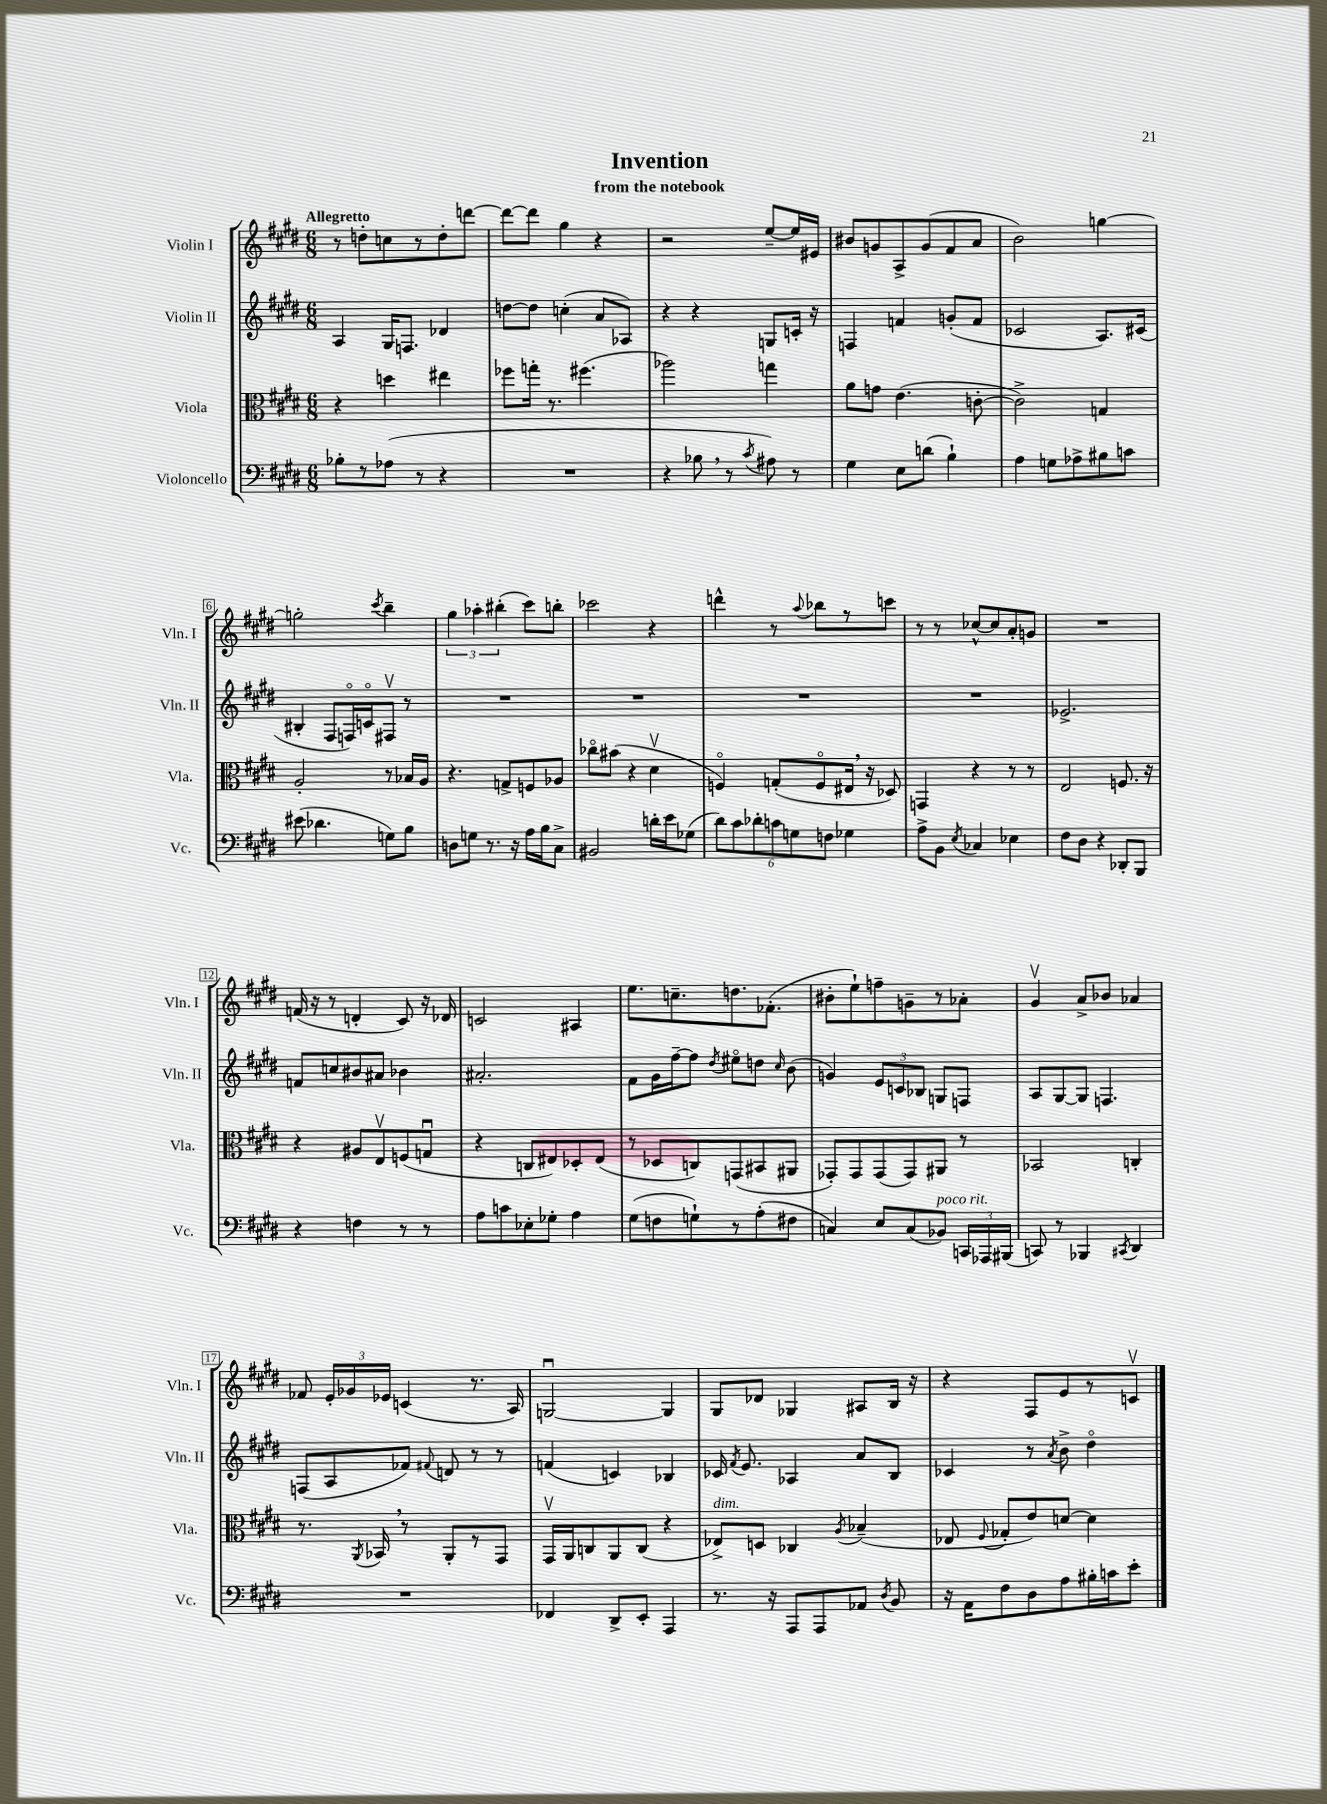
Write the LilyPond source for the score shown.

\header { title = "Invention" subtitle = "from the notebook" }
<<
\new StaffGroup <<
\new Staff = "s0" \with { instrumentName = "Violin I" shortInstrumentName = "Vln. I" } {
    \clef treble \key e \major \numericTimeSignature \time 6/8 \tempo "Allegretto"
    \autoBeamOff r8 d''8[-. c''8 r8 d''8-. d'''8]~ |
    d'''8[~ d'''8] gis''4 r4 |
    r2 e''8[~-- e''16 eis'16] |
    bis'8[ g'8 a8-> g'8( fis'8 a'8] |
    b'2) g''4~ |
    g''2-. \acciaccatura { cis'''8 } b''4-- |
    \tuplet 3/2 { gis''4 aes''4-. bis''4-.( } cis'''8[) b''8]-. |
    ces'''2 r4 |
    d'''4-^ r8 \appoggiatura { a''8 } bes''8[ r8 c'''8] |
    r8 r8 ces''8[~-^ ces''8 a'8-. g'8] |
    R2. |
    f'16( r16 r8 d'4-. cis'8) r16 des'16 |
    c'2 ais4 |
    e''8.[ c''8.-- d''8. fes'8.]-.( |
    bis'8[-. e''8-!) f''8-- g'8-- r8 aes'8]-. |
    gis'4\upbow a'8[-> bes'8] aes'4 |
    fes'8 \tuplet 3/2 { e'16[-. ges'16 ees'16] } c'4( r8. a16) |
    g2~\downbow g4 |
    gis8[ des'8] ges4 ais8[ b16] r16 |
    r4 fis8[ e'8 r8 c'8]\upbow \bar "|." |
}
\new Staff = "s1" \with { instrumentName = "Violin II" shortInstrumentName = "Vln. II" } {
    \clef treble \key e \major \numericTimeSignature \time 6/8
    \autoBeamOff a4 gis16[ f8.] des'4 |
    d''8[~ d''8] c''4-.( a'8[ aes8]) |
    r4 r4 g8[ c'16]-. r16 |
    f4 f'4 g'8[-.( f'8] |
    ces'2 a8.[) cis'16]( |
    bis4-. fis8[ f16\flageolet) c'16\flageolet fis8]\upbow r8 |
    R2. |
    R2. |
    R2. |
    R2. |
    ees'2.-> |
    f'8[ c''8 bis'8 ais'8] bes'4 |
    ais'2.-. |
    fis'8[ gis'16 fis''16~-- fis''8] \acciaccatura { dis''8 } eis''8[\flageolet d''8] \grace { cis''16 } b'8( |
    g'4) \tuplet 3/2 { e'8[ c'8 bes8] } g8[ f8] |
    a8[ gis8~ gis8] f4. |
    f8[( a8 fes'8]) \appoggiatura { fis'8 } d'8 r8 r8 |
    f'4( c'4) bes4 |
    ces'16 \acciaccatura { fis'8 } e'8. aes4 a'8[ b8] |
    ces'4 r8 \acciaccatura { a'8 } b'8-> dis''4\flageolet \bar "|." |
}
\new Staff = "s2" \with { instrumentName = "Viola" shortInstrumentName = "Vla." } {
    \clef alto \key e \major \numericTimeSignature \time 6/8
    \autoBeamOff r4 d''4 eis''4 |
    fes''8[ g''16]-. r8. fis''4.( |
    aes''2) g''4 |
    a'8[ g'8] e'4.( c'8~-. |
    c'2->) g4 |
    a2-. r8 bes16[ a16] |
    r4. g8[-> f8 aes8] |
    ces''8[\flageolet bis'8]( r4 dis'4\upbow |
    f4\flageolet) g8[-.( f8\flageolet eis16] \breathe r16 des8) |
    g,4 r4 r8 r8 |
    e2 f8. r16 |
    r4 ais8[ e8\upbow f8( g8]\downbow |
    r4 c8[ eis8) des8-. eis8]( |
    r8 des8[ c8) g,8( bis,8 ais,8] |
    ges,8[-.) ges,8 ges,8( ges,8) ais,8] r8 |
    bes,2 c4-. |
    r8. \acciaccatura { a,8 } bes,16 \breathe r8 a,8[-. r8 gis,8] |
    gis,16[\upbow a,16 c8 a,8 c8]( r4 |
    ees8[->^\markup { \italic "dim." }) d8] ces4 \acciaccatura { a8 } bes4--( |
    ees8 \appoggiatura { fis8 } ges8[-. e'8) d'8]~ d'4 \bar "|." |
}
\new Staff = "s3" \with { instrumentName = "Violoncello" shortInstrumentName = "Vc." } {
    \clef bass \key e \major \numericTimeSignature \time 6/8
    \autoBeamOff bes8[-. r8 aes8]( r8 r4 |
    R2. |
    r4 bes8 \breathe r8 \acciaccatura { cis'8 } ais8) r8 |
    gis4 e8[ d'8]( b4-!) |
    a4 g8[ aes8-> bis8 c'8] |
    eis'8( des'4. g8[) b8] |
    d8[ g8] r8. r16 a16[ b16 cis8]-> |
    bis,2 d'16[-. e'16 ges8]( |
    \tuplet 6/4 { dis'8[) cis'8 des'8-. c'8 g8 f8] } ges4 |
    a8[-> b,8] \acciaccatura { e8 } ces4 ees4 |
    fis8[ dis8] r4 des,8[-. b,,8] |
    r4 f4 r8 r8 |
    a8[ c'8 ees8-. ges8]-. a4 |
    gis8[( f8 g8-!) r8 a8-.( fis8] |
    c4) e8[ c8( bes,8]^\markup { \italic "poco rit." }) \tuplet 3/2 { c,16[ aes,,16 bis,,16]( } |
    c,8) r8 bes,,4 \acciaccatura { cis,8 } dis,4 |
    R2. |
    fes,4 dis,8[-> e,8]-. a,,4 |
    r8. r16 a,,8[ a,,8 aes,8] \acciaccatura { dis8 } b,8 |
    r16 a,16[ fis8 dis8 a8 bis16-. c'16 e'8]-. \bar "|." |
}
>>
>>
\layout { \context { \Score \override BarNumber.stencil = #(make-stencil-boxer 0.1 0.3 ly:text-interface::print) } }
